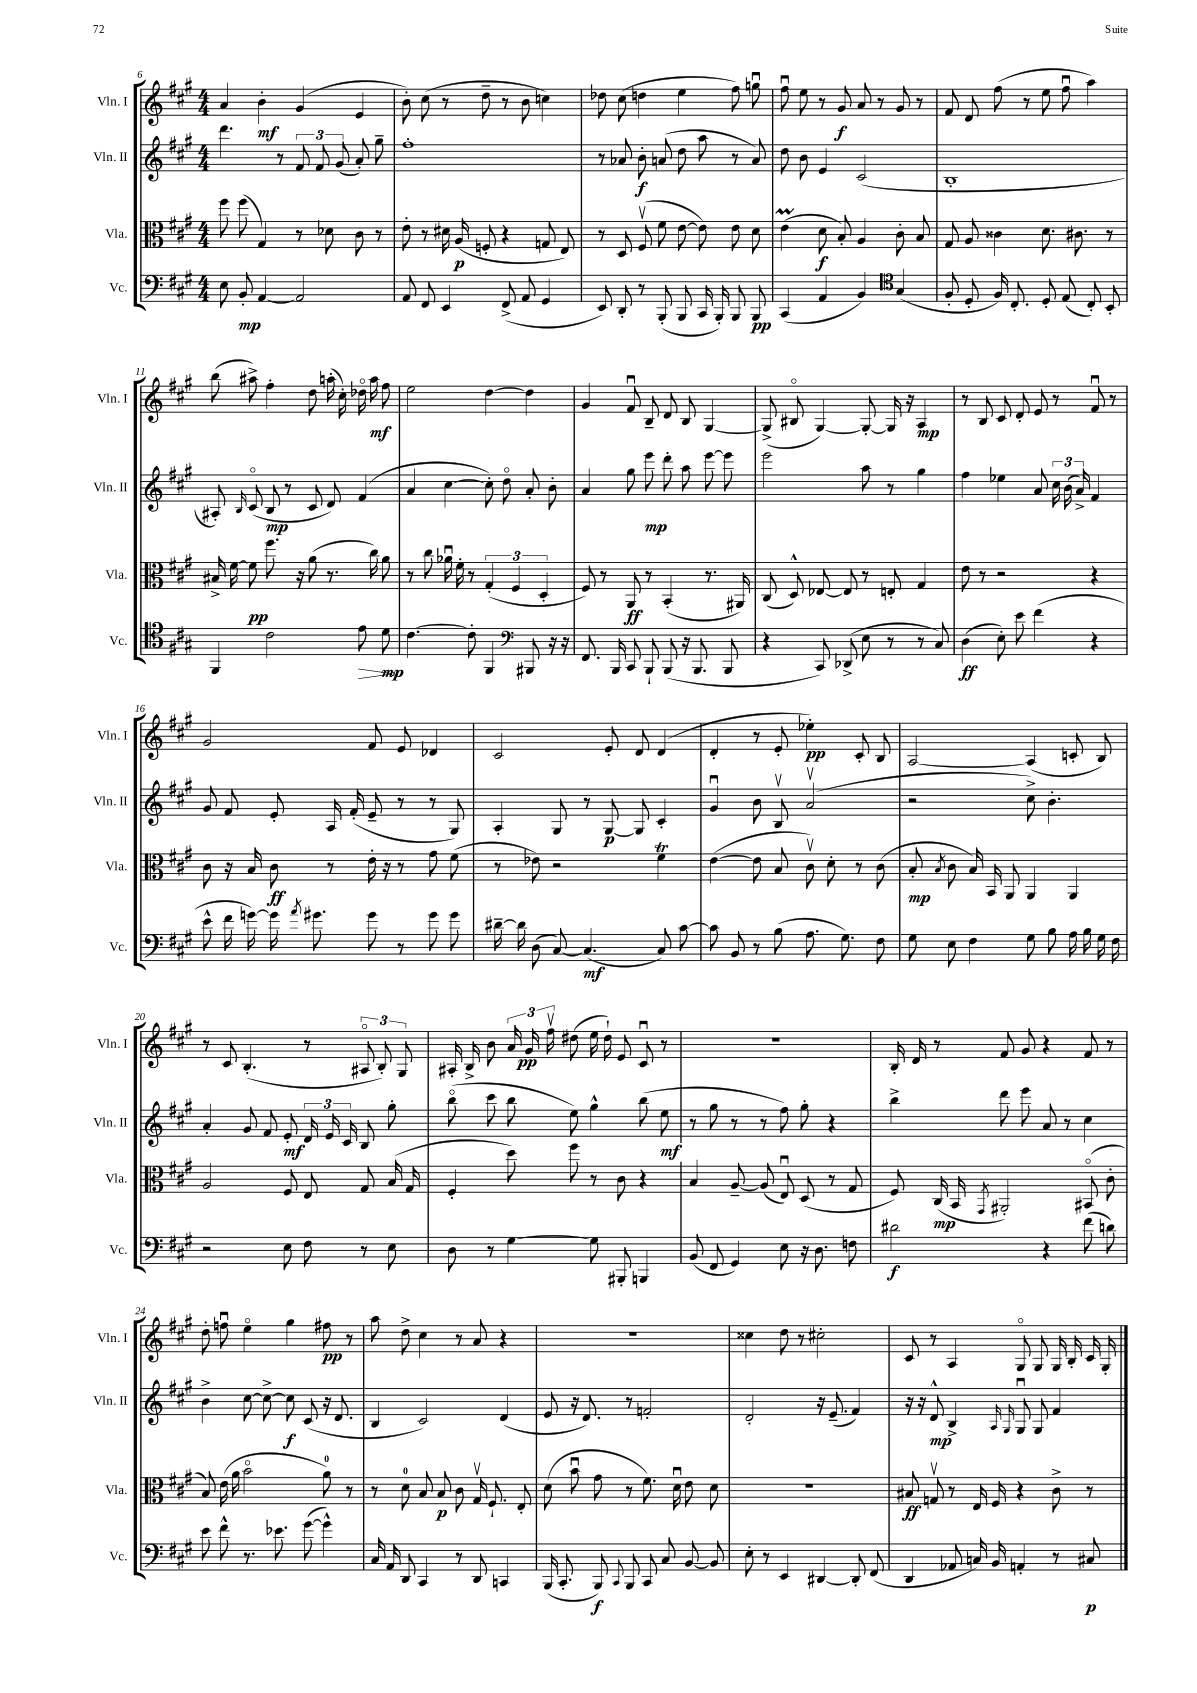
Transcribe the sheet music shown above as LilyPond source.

<<
\new StaffGroup <<
\new Staff = "s0" \with { instrumentName = "Vln. I" shortInstrumentName = "Vln. I" } {
    \clef treble \key a \major \numericTimeSignature \time 4/4
    \autoBeamOff a'4 b'4-.\mf gis'4( e'4 |
    b'8-.) cis''8( r8 d''8-- r8 b'8 c''4) |
    des''8 cis''8( d''4 e''4 fis''8) g''8\downbow |
    fis''8\downbow e''8 r8 gis'8\f a'8 r8 gis'8 r8 |
    fis'8 d'8 fis''8( r8 e''8 fis''8\downbow a''4) |
    b''8( ais''8->) fis''4-. d''8 a''16-.( cis''16-.) des''16\flageolet a''16\mf fis''8 |
    e''2 d''4~ d''4 |
    gis'4 fis'8\downbow b8-- d'8 b8 gis4~ |
    gis8->( bis8\flageolet gis4~) gis8~-. gis16 r16 a4\mp |
    r8 b8 cis'8 d'8-. e'8 r8 fis'8\downbow r8 |
    gis'2 fis'8 e'8 des'4 |
    cis'2 e'8-. d'8 d'4( |
    d'4-. r8 e'8-. ees''4-.\pp) cis'8-. b8 |
    a2~ a4( c'8-. b8) |
    r8 cis'8 b4.-.( r8 \tuplet 3/2 { ais8\flageolet b8-.) gis8 } |
    ais16-. b16-> b'8 \tuplet 3/2 { a'16 gis'16\pp fis''16\upbow } dis''8( e''16 dis''16-!) e'8 cis'8\downbow r8 |
    r1 |
    b16-. d'16 r8 fis'8 gis'8 r4 fis'8 r8 |
    d''8-. f''8\downbow e''4\flageolet gis''4 fis''8\pp r8 |
    a''8 d''8-> cis''4 r8 a'8 r4 |
    R1 |
    cisis''4 d''8 r8 cis''2-. |
    cis'8 r8 a4 gis8\flageolet gis8 gis16 b16-. cis'16 gis16-. \bar "|." |
}
\new Staff = "s1" \with { instrumentName = "Vln. II" shortInstrumentName = "Vln. II" } {
    \clef treble \key a \major \numericTimeSignature \time 4/4
    \autoBeamOff d'''4. r8 \tuplet 3/2 { fis'8 fis'8 gis'8( } a'8-.) gis''8-- |
    fis''1-. |
    r8 aes'8 b'8-.\f a'8( d''8 a''8 r8 a'8) |
    d''8 b'8 e'4 cis'2( |
    b1-. |
    ais8-.) \grace { b16 } cis'8\flageolet( b8\mp r8 cis'8 d'8) fis'4( |
    a'4 cis''4~ cis''8-.) d''8\flageolet a'8-. b'8-. |
    a'4 gis''8 e'''8\mp d'''8-. a''8 e'''8~ e'''8 |
    e'''2 a''8 r8 gis''4 |
    fis''4 ees''4 a'8 \tuplet 3/2 { cis''16 b'16( a'16->) } fis'4 |
    gis'8 fis'8 e'8-. a16 fis'16-.( e'8-- r8 r8 gis8) |
    a4-. gis8 r8 gis8~\p gis8 cis'4-. |
    gis'4\downbow b'8 b8\upbow a'2\upbow( |
    r2 cis''8->) b'4.-. |
    a'4-. gis'8 fis'8 e'8-.\mf \tuplet 3/2 { d'16 e'16 cis'16 } b8 gis''8-. |
    b''8\flageolet( cis'''8 b''8 e''8) gis''4-^ b''8( e''8\mf |
    r8 gis''8 r8 r8 fis''8) gis''8-. r4 |
    b''4-> d'''8 e'''8 a'8 r8 cis''4 |
    b'4-> cis''8~ cis''8~-> cis''8\f cis'8( r16 d'8. |
    b4 cis'2) d'4( |
    e'8 r16 d'8.) r8 f'2-. |
    d'2-. r16 e'8.--( fis'4) |
    r16 r16 d'8-^\mp b4-> \grace { a16 gis16 } gis8\downbow gis8 fis'4 \bar "|." |
}
\new Staff = "s2" \with { instrumentName = "Vla." shortInstrumentName = "Vla." } {
    \clef alto \key a \major \numericTimeSignature \time 4/4
    \autoBeamOff fis''8 fis''8( gis4) r8 des'8 cis'8 r8 |
    e'8-. r8 dis'16 a16\p( f8-. r4 g8 e8) |
    r8 d8 fis8\upbow( fis'8 e'8~ e'8) e'8 d'8 |
    e'4\prall( d'8\f b8-.) a4 cis'8-. b8 |
    gis8 a8 cisis'4 d'8. cis'8. r8 |
    bis16-> fis'16~ fis'8\pp fis''8. r16 a'8( r8. cis''16) a'8 |
    r8 cis''8 aes'16\downbow fis'16-. r8 \tuplet 3/2 { gis4-.( fis4 d4-. } |
    fis8) r8 a,8\ff r8 b,4-.( r8. ais,16) |
    cis8( d8-^) ees8~ ees8 r8 e8-. gis4 |
    e'8 r8 r2 r4 |
    cis'8 r16 b16 cis'8\ff r8 e'16-. r16 r8 gis'8 fis'8( |
    r8 ees'8) r2 fis'4\trill |
    e'4~( e'8 b8 cis'8\upbow) d'8-. r8 cis'8( |
    b8-.\mp \acciaccatura { b8 } cis'8 b16) b,16 a,8 a,4 a,4 |
    a2 fis8 e8 gis8 b16( gis16 |
    fis4-. d''8) fis''8 r8 cis'8 r4 |
    b4 a8~-- a8( e8\downbow) d8( r8 gis8 |
    fis8) cis16\mp( b,16 \acciaccatura { gis,8 } ais,2-.) bis,8\flageolet( cis'8-. |
    b8) e'16( a'16 b'2\flageolet a'8-0) r8 |
    r8 d'8-0 b8 b8\p cis'8 gis16\upbow fis8.-! e8-. |
    d'8( b'8\downbow gis'8 r8 fis'8.) d'16\downbow e'8 d'8 |
    R1 |
    bis8\ff g8\upbow r8 e16 fis16 r4 cis'8-> r8 \bar "|." |
}
\new Staff = "s3" \with { instrumentName = "Vc." shortInstrumentName = "Vc." } {
    \clef bass \key a \major \numericTimeSignature \time 4/4
    \autoBeamOff e8 b,8-.\mp a,4~ a,2 |
    a,8 fis,8 e,4 fis,8->( a,8 gis,4 |
    e,8) d,8-. r8 b,,8-.( b,,8 cis,16 b,,16-.) b,,8 b,,8\pp |
    cis,4( a,4 b,4) \clef tenor gis4( |
    fis8-. d8-. fis16) cis8.-. d8-. e8( cis8-.) b,8-. |
    fis,4 cis'2 \once \override Hairpin.circled-tip = ##t e'8\> d'8\mp\! |
    cis'4.~ cis'8-. fis,4 \clef bass bis,,8 r16 r16 |
    fis,8. b,,16 cis,8 b,,8-! b,,8( r16 b,,8. b,,8 |
    r4 cis,8) des,8->( e8 r8 r8 cis8) |
    d4\ff( e8-.) e'8 fis'4( r4 |
    e'8-^ fis'16 g'16~) g'16 \acciaccatura { a'8 } gis'8. gis'8 r8 gis'8 gis'8 |
    dis'16~-- dis'16 d8( cis8~) cis4.\mf( cis8) cis'8~ |
    cis'8 b,8 r8 b8( a8. gis8.) fis8 |
    gis8 e8 fis4 gis8 b8 a16 b16 gis16 fis16 |
    r2 e8 fis8 r8 e8 |
    d8 r8 gis4~ gis8 bis,,8-. b,,4 |
    b,8( fis,8 gis,4) e8 r16 d8. f8 |
    dis'2\f r4 fis'8( d'8) |
    e'8 fis'8-^ r8. ees'8. gis'8~( gis'4-^) |
    cis16 a,16 d,8 cis,4 r8 d,8 c,4 |
    b,,16( cis,8.-. b,,8\f) \appoggiatura { cis,8 } b,,8 cis,8 cis8 b,8~ b,8 |
    e8-. r8 e,4 dis,4~ dis,8-. fis,8( |
    d,4 aes,8 c16) b,16 a,4-. r8 cis8\p \bar "|." |
}
>>
>>
\layout { \context { \Score currentBarNumber = #6 } }
